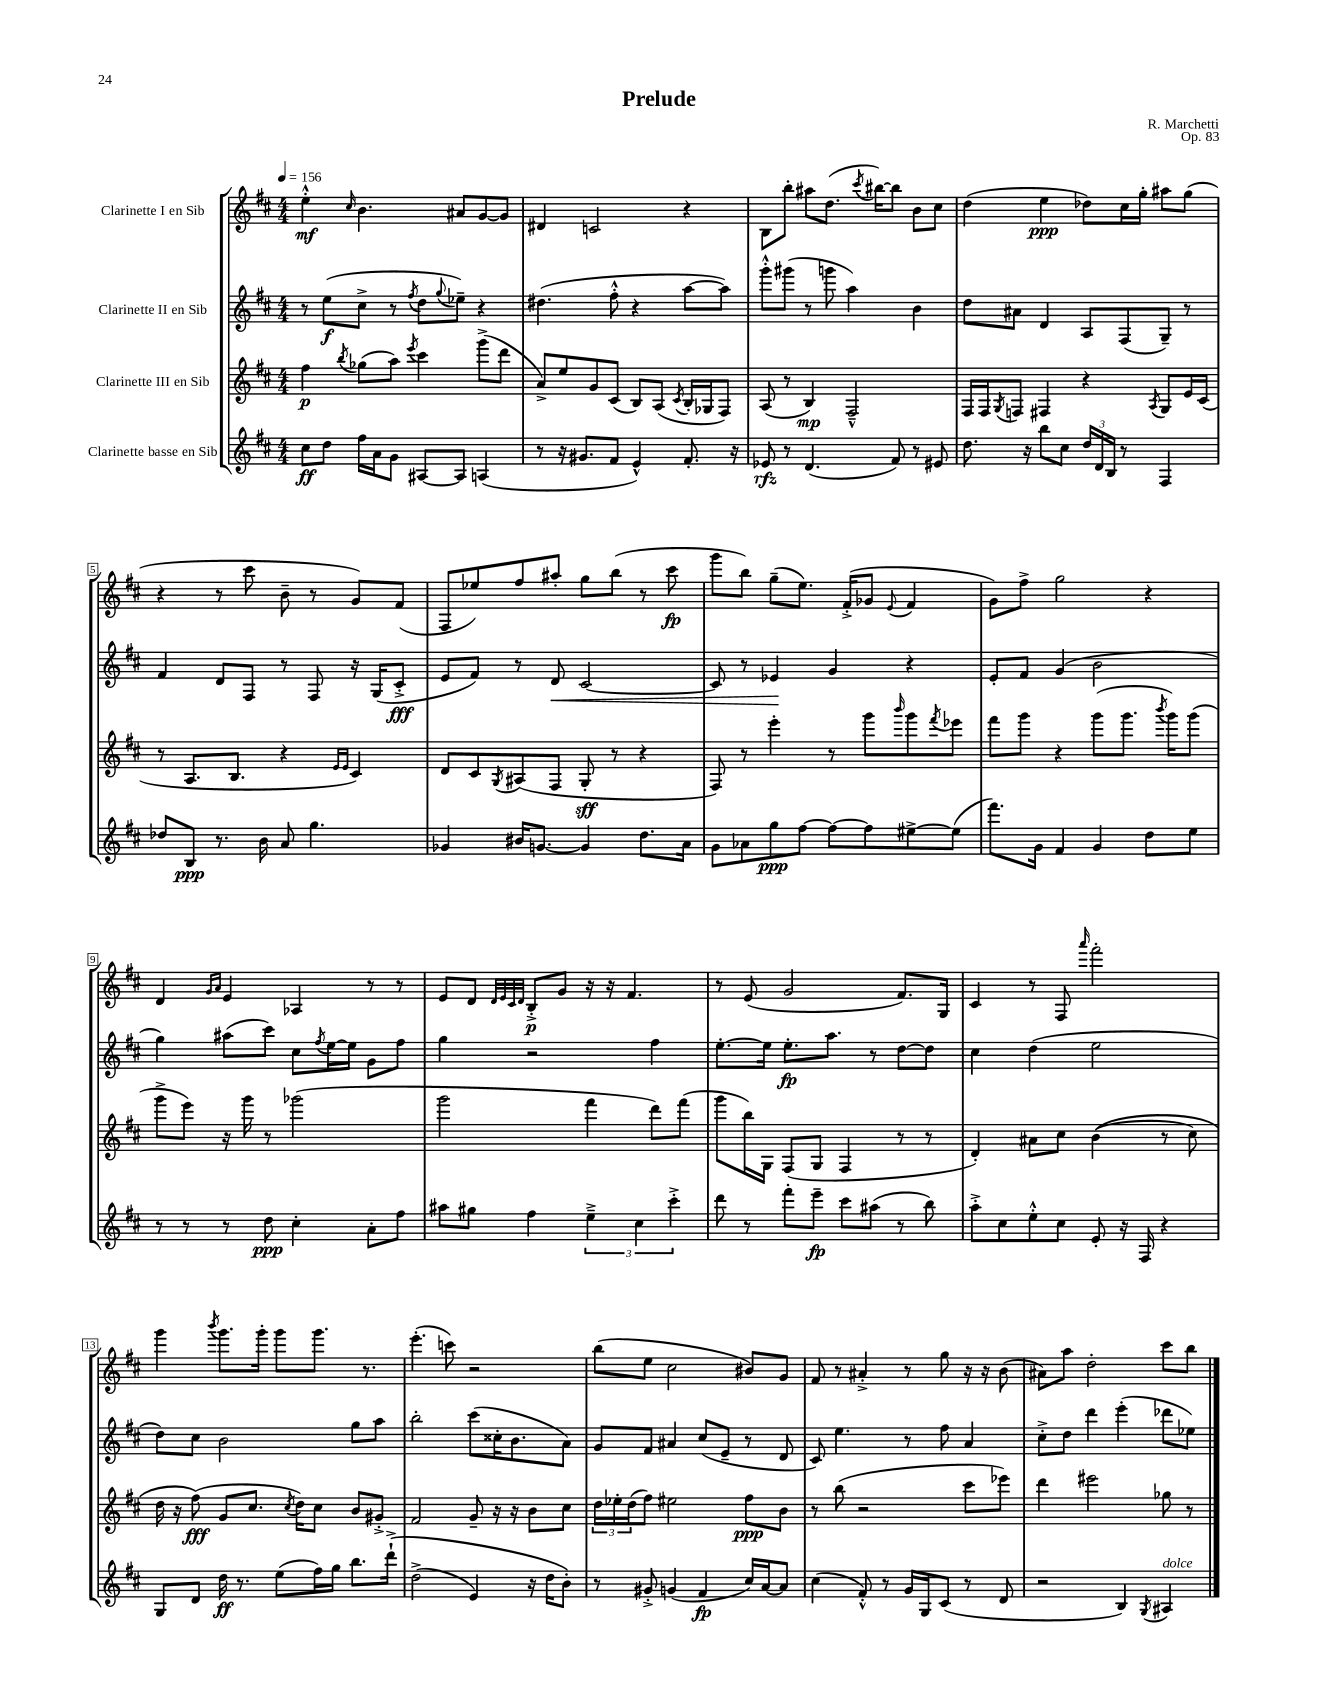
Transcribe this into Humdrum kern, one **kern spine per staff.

**kern	**kern	**kern	**kern
*staff4	*staff3	*staff2	*staff1
*clefG2	*clefG2	*clefG2	*clefG2
*k[f#c#]	*k[f#c#]	*k[f#c#]	*k[f#c#]
*M4/4	*M4/4	*M4/4	*M4/4
*MM156	*MM156	*MM156	*MM156
8cc#	4ff#	8r	4ee'^^
8dd	.	(8ee	.
.	8qbb	.	16qqcc#
16ff#	(8gg-	8cc#^	4.b
16a	.	.	.
8g	8aa)	8r	.
.	8qeee	8qff#	.
[8A#	4ccc#	8dd	.
.	.	8qqgg	.
8A#]	.	8ee-~)	8a#
(4A	(8ggg^	4r	[8g
.	8ddd	.	8g]
=	=	=	=
8r	8a^)	(4.dd#	4d#
16r	8ee	.	.
8.g#	.	.	.
.	8g	.	2c
8f#	(8c#	8ff#'^^	.
4e^^)	8B)	4r	.
.	(8A	.	.
.	8qc#	.	.
8.f#'	16B'	[8aa	4r
.	16G-	.	.
.	8F#)	8aa])	.
16r	.	.	.
=	=	=	=
8e-	(8A	8ggg'^^	8B
8r	8r	(8ggg#	8bb'
(4.d	4B)	8r	8aa#
.	.	8ggg	(8.dd
.	2F#~^^	4aa)	.
.	.	.	8qccc#
.	.	.	[16bb#)
8f#)	.	.	8bb#]
8r	.	4b	8b
8e#	.	.	8cc#
=	=	=	=
8.dd	16F#	8dd	(4dd
.	16F#	.	.
.	8qG	.	.
.	8F	8a#	.
16r	.	.	.
8bb	4F#	4d	4ee
8cc#	.	.	.
24dd	4r	8A	8dd-)
24d	.	.	.
24B	.	.	.
8r	.	(8F#	16cc#
.	.	.	16gg'
.	8qA	.	.
4F#	8G	8G~)	8aa#
.	16e	8r	(8gg
.	(16c#	.	.
=	=	=	=
8dd-	8r	4f#	4r
8B	8.A	.	.
8.r	.	8d	8r
.	8.B	.	.
.	.	8F#	8ccc#
16b	.	.	.
8a	4r	8r	8b~
4.gg	.	8F#	8r
.	16qqe	.	.
.	16qqe	.	.
.	4c#)	16r	8g)
.	.	(16G	.
.	.	8c#'^	(8f#
=	=	=	=
4g-	8d	8e	8F#
.	8c#	8f#)	8ee-)
.	8qG	.	.
16b#	(8A#	8r	8ff#
[8.g	.	.	.
.	8F#	8d	8aa#'
4g]	8G'	[2c#	8gg
.	8r	.	(8bb
8.dd	4r	.	8r
.	.	.	8ccc#
16a	.	.	.
=	=	=	=
8g	8F#)	8c#]	8ggg
8a-	8r	8r	8bb)
8gg	4eee'	4e-	(8gg~
[8ff#	.	.	8.ee)
8ff#_	8r	4g	.
.	.	.	(16f#'^
8ff#]	8ggg	.	8g-
.	16qqbbb	.	8qqe
[8ee#^	8ggg	4r	4f#
.	8qfff#	.	.
(8ee#]	8eee-	.	.
=	=	=	=
8.fff#)	8fff#	8e'	8g)
.	8ggg	8f#	8ff#^
16g	.	.	.
4f#	4r	(4g	2gg
4g	(8ggg	2b	.
.	8.ggg	.	.
8dd	.	.	4r
.	8qbbb	.	.
.	16ggg)	.	.
8ee	(8ggg	.	.
=	=	=	=
8r	8ggg^	4gg)	4d
8r	8eee)	.	.
.	.	.	16qqg
.	.	.	16qqa
8r	16r	(8aa#	4e
.	16ggg	.	.
8dd	8r	8ccc#)	.
4cc#'	(2ggg-	8cc#	4A-
.	.	8qff#	.
.	.	[16ee	.
.	.	16ee]	.
8a'	.	8g	8r
8ff#	.	8ff#	8r
=	=	=	=
8aa#	2ggg	4gg	8e
8gg#	.	.	8d
.	.	.	32qqd
.	.	.	32qqe
.	.	.	32qqc#
.	.	.	32qqd
4ff#	.	2r	8B'^
.	.	.	8g
6ee~^	4fff#	.	16r
.	.	.	16r
.	.	.	4.f#
6cc#	.	.	.
.	8ddd)	4ff#	.
6ccc#'^	.	.	.
.	(8fff#	.	.
=	=	=	=
8ddd	8ggg	[8.ee'	8r
8r	16bb)	.	(8e
.	16G	16ee]	.
8fff#'	(8F#	8.ee'	2g
8eee~	8G	.	.
.	.	8.aa	.
8ccc#	4F#	.	.
(8aa#	.	8r	.
8r	8r	[8dd	8.f#)
8bb)	8r	8dd]	.
.	.	.	16G
=	=	=	=
8aa'^	4d')	4cc#	4c#
8cc#	.	.	.
8ee'^^	8a#	(4dd	8r
8cc#	8cc#	.	8F#
.	.	.	16qqaaa
8e'	&((4b	2ee	2fff#'
16r	.	.	.
16F#	.	.	.
4r	8r	.	.
.	8cc#)	.	.
=	=	=	=
8G	16dd	8dd)	4ggg
.	16r	.	.
8d	(8ff#&)	8cc#	.
.	.	.	8qbbb
16dd	8g	2b	8.ggg
8.r	.	.	.
.	8.cc#	.	.
.	.	.	16ggg'
(8ee	.	.	8ggg
.	8qcc#	.	.
.	16dd)	.	.
16ff#)	8cc#	.	8.ggg
16gg	.	.	.
8.bb	8b	8gg	.
.	.	.	8.r
.	8g#'^	8aa	.
&(16ddd`^	.	.	.
=	=	=	=
(2dd^	2f#	2bb'	(4.eee'
.	.	.	8ccc)
4e)	8g~	(8ccc#	2r
.	16r	16cc##'	.
.	16r	8.b	.
16r	8b	.	.
16dd	.	.	.
8b'&)	8cc#	8a)	.
=	=	=	=
8r	24dd	8g	(8bb
.	24ee-'	.	.
.	(24dd	.	.
8g#'^	8ff#)	8f#	8ee
(4g	2ee#	4a#	2cc#
4f#	.	(8cc#	.
.	.	8e~	.
16cc#)	8ff#	8r	8b#)
[16a	.	.	.
8a]	8b	8d	8g
=	=	=	=
(4cc#	8r	8c#)	8f#
.	(8bb	4.ee	8r
8f#'^^)	2r	.	4a#'^
8r	.	.	.
16g	.	8r	8r
16G	.	.	.
(8c#	.	8ff#	8gg
8r	8ccc#	4a	16r
.	.	.	16r
8d	8eee-)	.	(8b
=	=	=	=
2r	4ddd	8cc#'^	8a#)
.	.	8dd	8aa
.	2eee#	4ddd	2dd'
4B)	.	(4eee'	.
8qG	.	.	.
4A#	8gg-	8ddd-	8ccc#
.	8r	8ee-)	8bb
==	==	==	==
*-	*-	*-	*-
